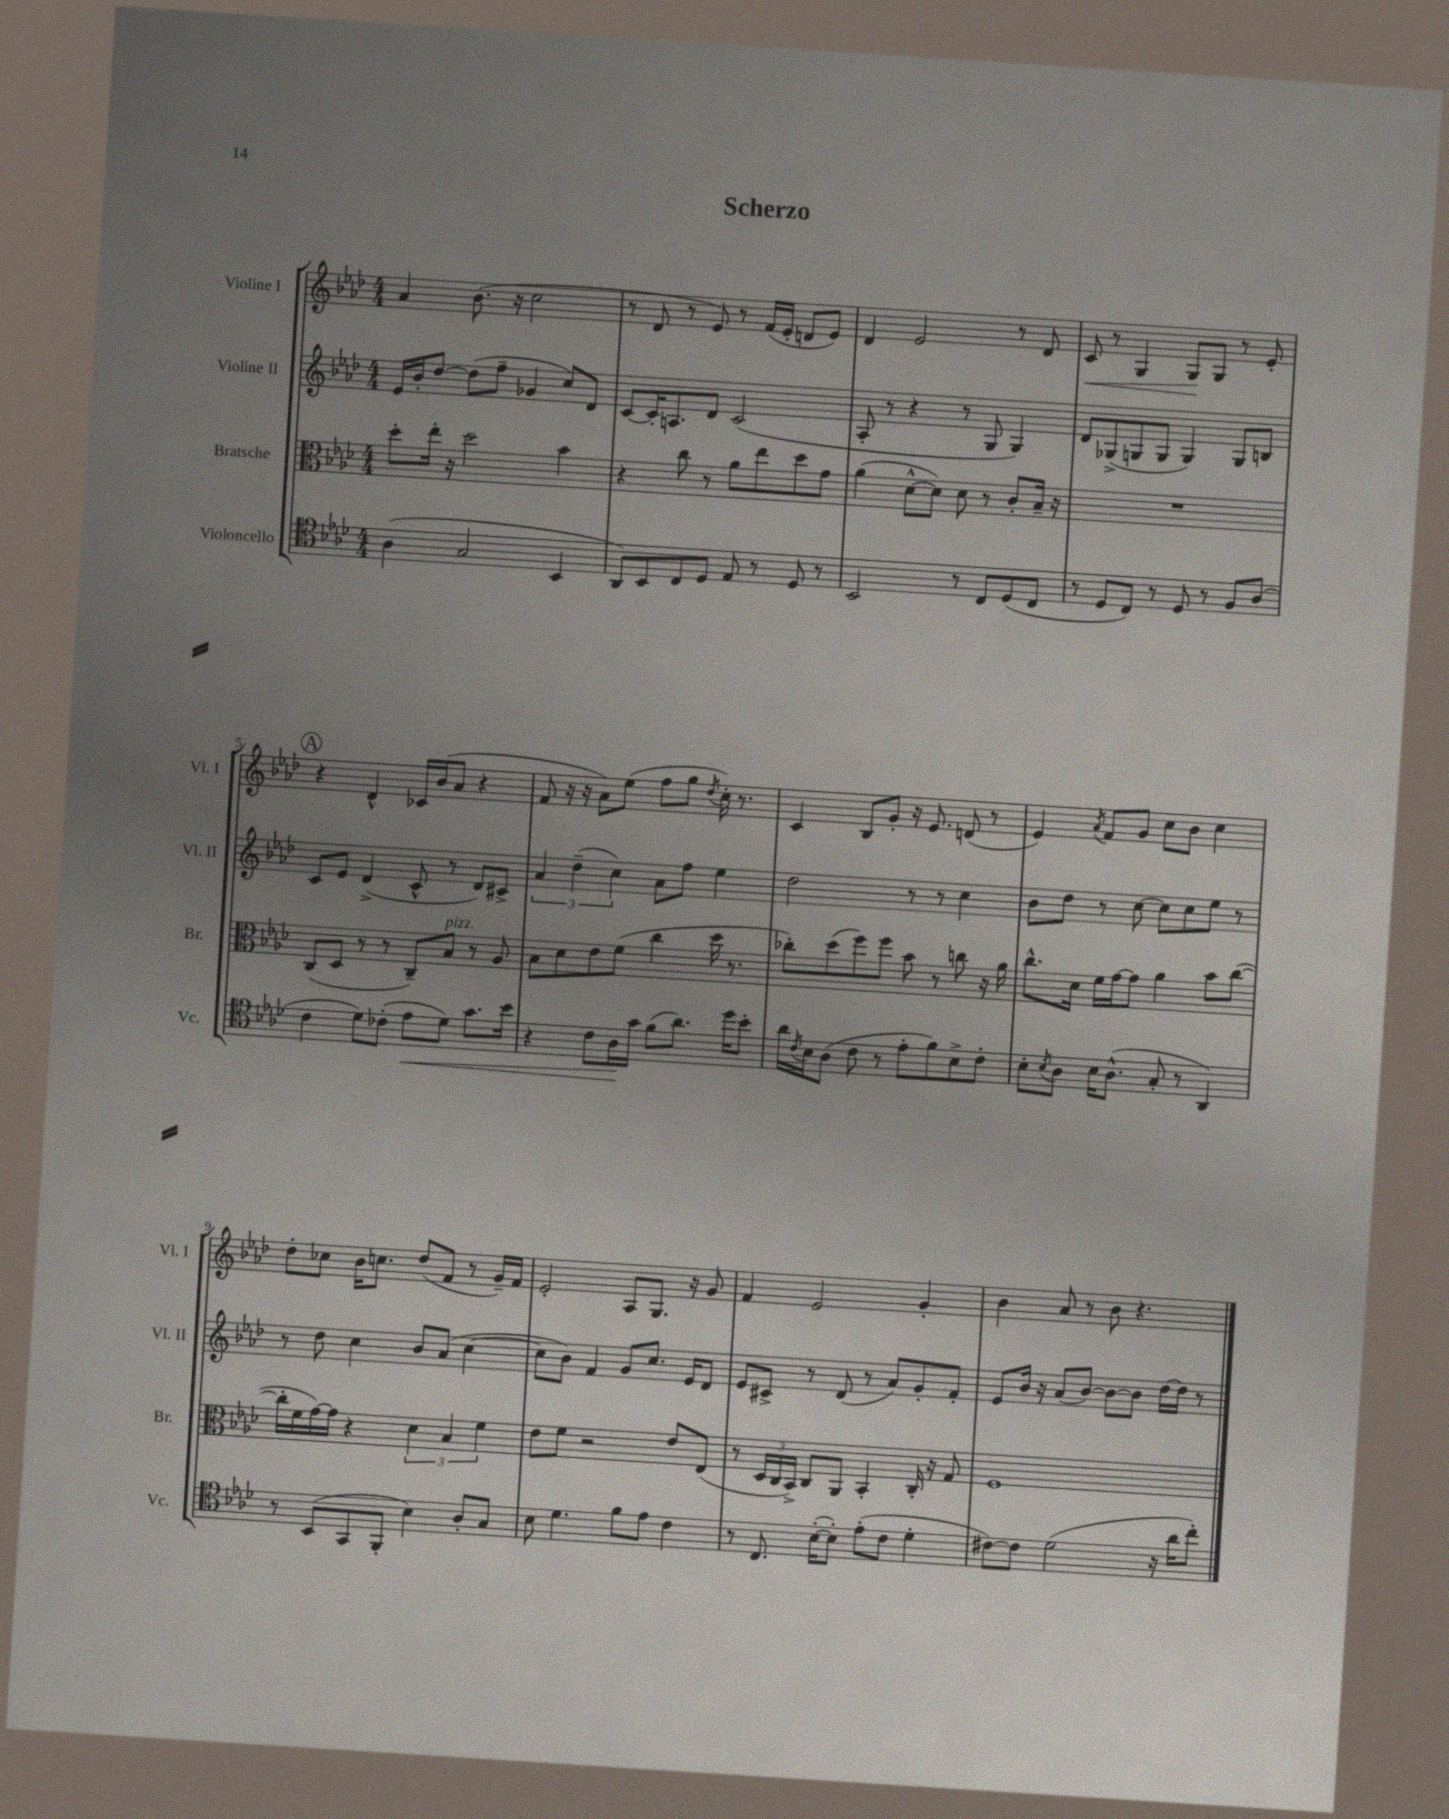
\header { title = "Scherzo" }
<<
\new StaffGroup <<
\new Staff = "s0" \with { instrumentName = "Violine I" shortInstrumentName = "Vl. I" } {
    \clef treble \key aes \major \numericTimeSignature \time 4/4
    aes'4 bes'8.( r16 c''2 |
    r8 des'8 r8 ees'8) r8 f'16( ees'16-. d'8 ees'8) |
    des'4 ees'2 r8 des'8 |
    c'8\< r8 g4 g8\! g8 r8 ees'8-. |
    \mark \markup { \circle "A" } r4 des'4-^ ces'16 bes'16( aes'8 r4 |
    f'8 r16 r16 aes'8) ees''8( f''8 g''8 \acciaccatura { des''8 } c''16-.) r8. |
    c'4 bes8 g'8-. r16 ees'8. d'8( r8 |
    ees'4) \acciaccatura { aes'8 } f'8 g'8 c''8 bes'8 c''4 |
    des''8-. ces''8 bes'16 c''8. des''8( f'8 r8 g'16--) f'16 |
    ees'2-. aes8 g8. r16 g'8 |
    f'4 ees'2 g'4-. |
    bes'4 aes'8 r8 bes'8 r4. \bar "|." |
}
\new Staff = "s1" \with { instrumentName = "Violine II" shortInstrumentName = "Vl. II" } {
    \clef treble \key aes \major \numericTimeSignature \time 4/4
    ees'16 bes'16-. des''8~ des''8( f''8-- ges'4 c''8) des'8 |
    c'8~ c'16-. a8. des'8 c'2( |
    aes8-. r8 r4 r8 g8 g4) |
    des'8 ges8->( g8 g8 g4) g8 b8 |
    \mark \markup { \circle "A" } c'8 ees'8 des'4->( c'8-^ r8 des'8) cis'8-> |
    \tuplet 3/2 { aes'4 des''4--( c''4) } aes'8 f''8 ees''4 |
    des''2 r8 r8 c''4 |
    bes'8 des''8 r8 c''8~ c''8 c''8 ees''8 r8 |
    r8 des''8 c''4 bes'8 aes'8( c''4~ |
    c''8 bes'8) f'4 g'8 c''8. ees'16 des'8 |
    ees'8 cis'8-> r8 des'8( r8 aes'8) g'8-. f'8-. |
    ees'8 bes'16 r16 aes'8( bes'8~) bes'8~ bes'8 des''16~ des''16 r8 \bar "|." |
}
\new Staff = "s2" \with { instrumentName = "Bratsche" shortInstrumentName = "Br." } {
    \clef alto \key aes \major \numericTimeSignature \time 4/4
    des''8-. ees''16-. r16 des''2 bes'4 |
    r4 c''8 r8 aes'8 ees''8 des''8 g'8 |
    aes'4( des'8~-^ des'8) des'8 r8 c'8-. bes16-- r16 |
    R1 |
    \mark \markup { \circle "A" } c8( des8 r8 r8 c8--) bes8^\markup { \italic "pizz." } r8 aes8 |
    bes8 des'8 ees'8 f'8( c''4 des''16 r8. |
    ces''8-.) des''8( f''8) f''8 bes'8 r8 c''8 r16 aes'16 |
    c''8.-^ des'16 f'16 g'16~ g'8 aes'4 bes'8 c''8~( |
    c''16-. f'16 g'16~) g'16 r4 \tuplet 3/2 { des'4 bes4 f'4 } |
    ees'8 f'8 r2 ees'8 ees8( |
    r8 \tuplet 3/2 { des16 c16 bes,16->) } c8 aes,8 bes,4-. c16-. r16 g8 |
    f1 \bar "|." |
}
\new Staff = "s3" \with { instrumentName = "Violoncello" shortInstrumentName = "Vc." } {
    \clef tenor \key aes \major \numericTimeSignature \time 4/4
    aes4( g2 bes,4 |
    aes,8) bes,8 c8 des8 ees8 r8 des8 r8 |
    bes,2 r8 c8 des8( c8 |
    r8 des8 c8) r8 des8 r8 f8 aes8( |
    \mark \markup { \circle "A" } c'4 des'8) ces'8-.( ees'8\< des'8) g'8. bes'16 |
    r4 c'8 aes16\! g'16 f'8( aes'8.) des''16 bes'8-. |
    aes'16 \acciaccatura { c'8 } bes16 aes8( c'8 r8 ees'8-. f'8) bes8-> c'8-. |
    bes8-. \acciaccatura { bes8 } aes8 bes16 aes8.-^( g8-. r8 aes,4) |
    r8 bes,8( g,8 f,8-. bes4) aes8-. g8 |
    bes8 des'4. f'8 ees'8 c'4 |
    r8 c8. bes16~-.( bes8-.) ees'8-.( c'8 des'4-. |
    cis'8~) cis'8 des'2( r16 aes'16 c''8-.) \bar "|." |
}
>>
>>
